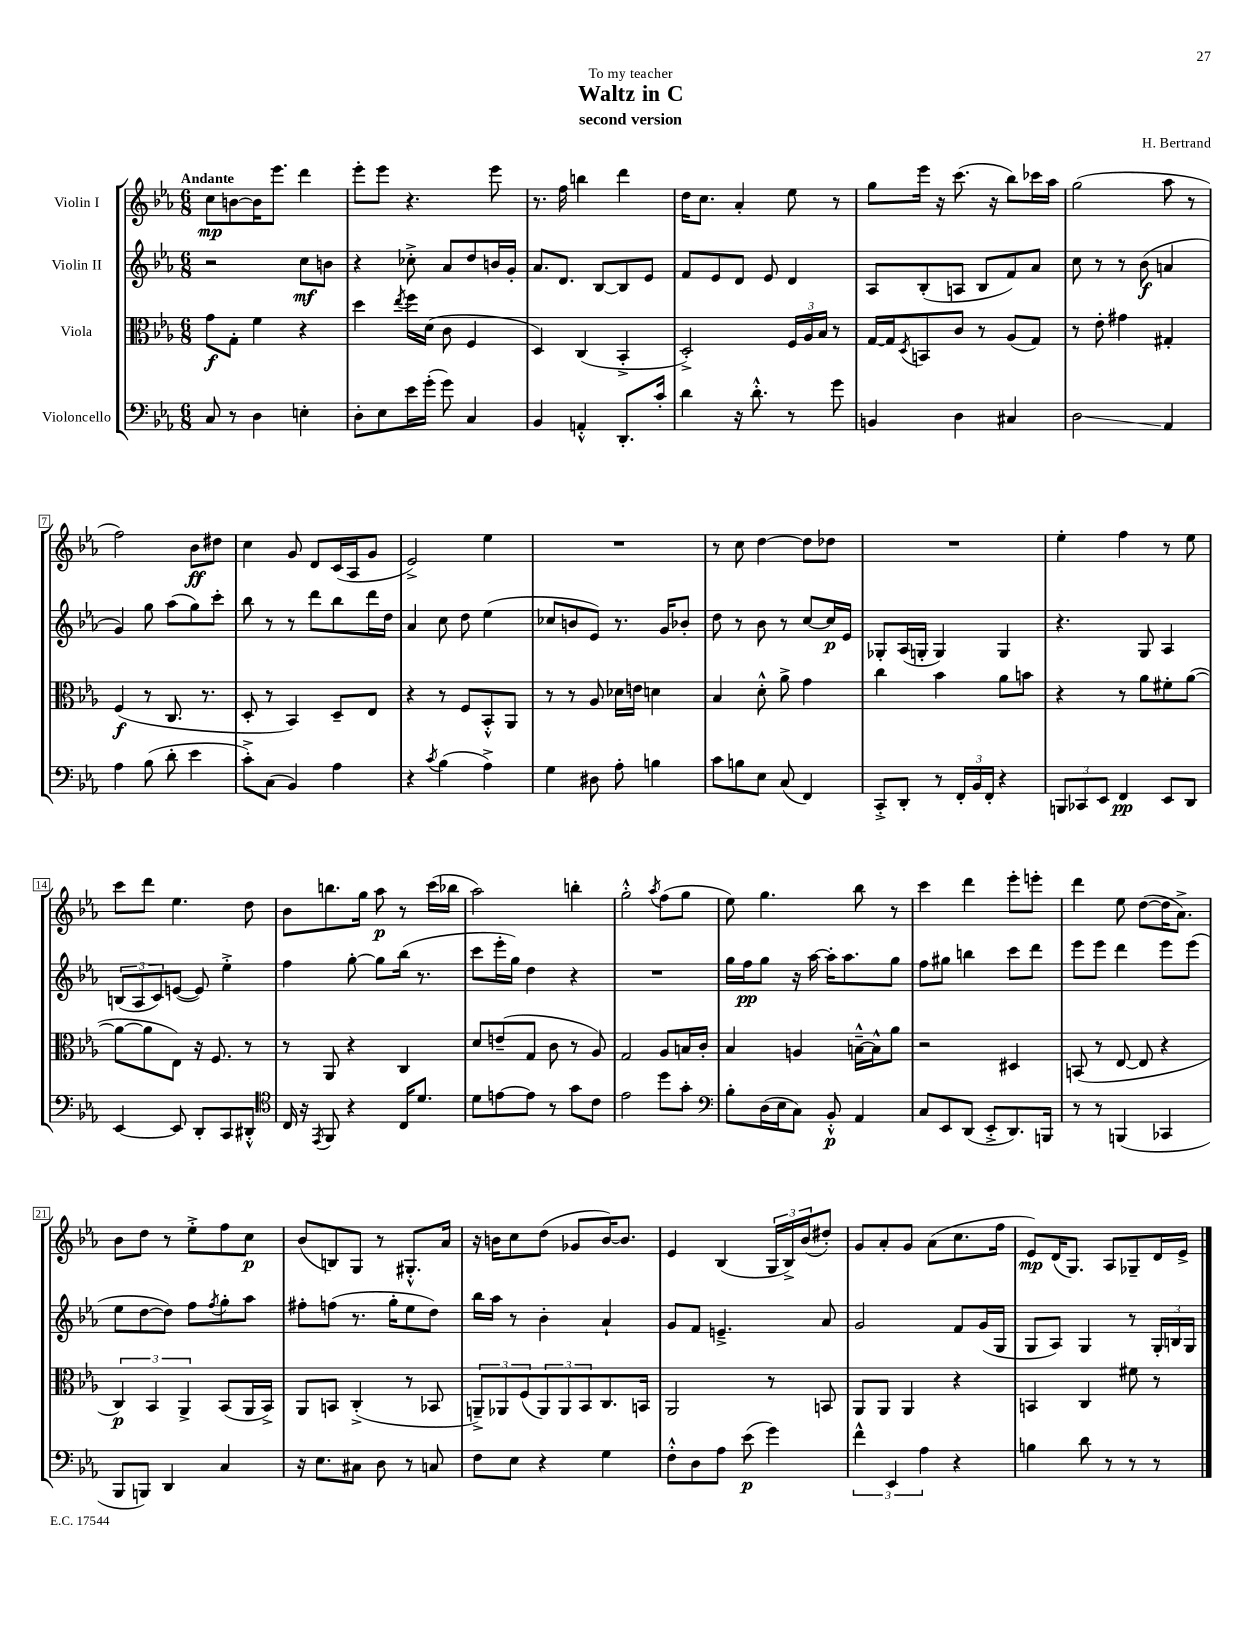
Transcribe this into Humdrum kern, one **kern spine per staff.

**kern	**kern	**kern	**kern
*staff4	*staff3	*staff2	*staff1
*clefF4	*clefC3	*clefG2	*clefG2
*k[b-e-a-]	*k[b-e-a-]	*k[b-e-a-]	*k[b-e-a-]
*M6/8	*M6/8	*M6/8	*M6/8
8C	8g	2r	8cc
8r	8G'	.	[8b
4D	4f	.	16b]
.	.	.	8.eee-
4E'	4r	8cc	4ddd
.	.	8b	.
=	=	=	=
8D'	4dd	4r	8eee-'
8E-	.	.	8eee-
.	8qee-	.	.
16e-	16ff	8cc-'^	4.r
(16g'	(16d	.	.
8g)	8c	8a-	.
4C	4F	8dd	.
.	.	16b	8eee-
.	.	16g'	.
=	=	=	=
4BB-	4D)	8.a-	8.r
.	.	8.d	16ff
4AA'^^	(4C	.	4bb
.	.	[8B-	.
8.DD'	4BB-'^	8B-]	4ddd
.	.	8e-	.
16c'	.	.	.
=	=	=	=
4d	2D'^)	8f	16dd
.	.	.	8.cc
.	.	8e-	.
16r	.	8d	4a-'
8.d'^^	.	.	.
.	.	8e-	.
8r	24F	4d	8ee-
.	24A-	.	.
.	24B-	.	.
8g	8r	.	8r
=	=	=	=
4BB	[16G	8A-	8gg
.	16G]	.	.
.	8qD	.	.
.	8BB	(8B-'	16eee-
.	.	.	16r
4D	8c	8A	(8.ccc
.	8r	8B-	.
.	.	.	16r
4C#	(8A-	8f)	8bb-)
.	8G)	8a-	16ccc-
.	.	.	16aa-
=	=	=	=
2D	8r	8cc	(2gg
.	8e-'	8r	.
.	4g#	8r	.
.	.	(8b-	.
4AA-	4G#'	4a	8aa-
.	.	.	8r
=	=	=	=
4A-	(4F	4g)	2ff)
(8B-	8r	8gg	.
8d'	8.C	(8aa-	.
4e-	.	8gg)	8b-
.	8.r	.	.
.	.	8ccc'	8dd#
=	=	=	=
8c'^)	8D'	8bb-	4cc
(8C	8r	8r	.
4BB-)	4BB-)	8r	8g
.	.	8ddd	8d
4A-	8D~	8bb-	(16c
.	.	.	16A-
.	8E-	16ddd	8g
.	.	16dd	.
=	=	=	=
4r	4r	4a-	2e-^)
8qc	.	.	.
(4B-	8r	8cc	.
.	8F	8dd	.
4A-^)	8BB-'^^	(4ee-	4ee-
.	8AA-	.	.
=	=	=	=
4G	8r	8cc-	2.r
.	8r	8b	.
8D#	8A-	8e-)	.
8A-'	16d-	8.r	.
.	16e	.	.
4B	4d	.	.
.	.	16g	.
.	.	8b-'	.
=	=	=	=
8c	4B-	8dd	8r
8B	.	8r	8cc
8E-	8d'^^	8b-	[4dd
(8C	8a-^	8r	.
4FF)	4g	[8cc	8dd]
.	.	16cc]	8dd-
.	.	16e-	.
=	=	=	=
8CC'^	4cc	8G-'	2.r
8DD'	.	(16A-	.
.	.	16G'	.
8r	4b-	4G)	.
24FF'	.	.	.
24BB-	.	.	.
24FF'	.	.	.
4r	8a-	4G	.
.	8b	.	.
=	=	=	=
12BBB	4r	4.r	4ee-'
12CC-	.	.	.
12EE-	.	.	.
4FF	8r	.	4ff
.	8a-	8G	.
8EE-	8f#'	4A-	8r
8DD	([8a-	.	8ee-
=	=	=	=
[4EE-	8a-_	(12B	8ccc
.	.	12A-	.
.	8a-]	.	8ddd
.	.	12c)	.
8EE-]	8E-)	([8e	4.ee-
8DD'	16r	8e])	.
.	8.F	.	.
8CC	.	4ee-'^	.
8DD#'^^	8r	.	8dd
=	=	=	=
*clefC4	*	*	*
16C	8r	4ff	8b-
16r	.	.	.
8qEE-	.	.	.
8FF	8AA-	.	8.bb
4r	4r	[8gg'	.
.	.	.	16gg
.	.	8gg]	8aa-
16C	4C	(16bb-	8r
8.d	.	8.r	.
.	.	.	(16ccc
.	.	.	16bb-
=	=	=	=
8d	8d	8ccc	2aa-)
[8e	(8e~	16eee-'	.
.	.	16gg)	.
8e]	8G	4dd	.
8r	8c	.	.
8g	8r	4r	4bb'
8c	8A-)	.	.
=	=	=	=
2e-	2G	2.r	2gg'^^
.	.	.	8qaa-
8dd	8A-	.	(8ff
8g'	16B	.	8gg
.	16c'	.	.
=	=	=	=
*clefF4	*	*	*
8B-'	4B-	16gg	8ee-)
.	.	16ff	.
(16D	.	8gg	4.gg
16E-	.	.	.
8C)	4A	16r	.
.	.	[16aa-	.
8BB-'^^	.	16aa-']	.
.	.	8.aa-	.
4AA-	[16B~^^	.	8bb-
.	16B^^]	.	.
.	8a-	8gg	8r
=	=	=	=
8C	2r	8ff	4ccc
8EE-	.	8gg#	.
(8DD	.	4bb	4ddd
8EE-'^	.	.	.
8.DD)	4D#	8ccc	8eee-'
.	.	8ddd	8eee'
16BBB	.	.	.
=	=	=	=
8r	(8BB	8eee-	4ddd
8r	8r	8eee-	.
(4BBB	[8E-	4ddd	8ee-
.	8E-]	.	([8dd
4CC-	4r	8eee-	16dd]
.	.	.	8.a-^)
.	.	(8eee-	.
=	=	=	=
8BBB-	6C)	8ee-	8b-
8BBB)	.	[8dd	8dd
.	6BB-	.	.
4DD	.	8dd])	8r
.	6AA-^	.	.
.	.	8ff	8ee-'^
.	.	8qff	.
4C	(8BB-	8gg'	8ff
.	16AA-	8aa-	8cc
.	16BB-^)	.	.
=	=	=	=
16r	8AA-	8ff#'	(8b-
8.E-	.	.	.
.	8BB	(8ff	8B)
8C#	(4C'^	8.r	8G
8D	.	.	8r
.	.	16gg'	.
8r	8r	8ee-	8.G#'^^
8C	8BB-	8dd)	.
.	.	.	16a-
=	=	=	=
8F	12AA~^)	16bb-	16r
.	.	16aa-	16b
.	12AA-	.	.
8E-	.	8r	8cc
.	(12F	.	.
4r	12AA-)	4b-'	(8dd
.	12AA-	.	.
.	.	.	8g-
.	12BB-	.	.
4G	8.C	4a-`	[16b)
.	.	.	8.b]
.	16BB	.	.
=	=	=	=
8F'^^	2AA-	8g	4e-
8D	.	8f	.
8A-	.	4.e~^	(4B-
(8e-	.	.	.
4g)	8r	.	24G
.	.	.	24B-^)
.	.	.	(24b-
.	8BB	8a-	8dd#')
=	=	=	=
6f^^	8AA-	2g	8g
.	8AA-	.	8a-'
6EE-	.	.	.
.	4AA-	.	8g
6A-	.	.	.
.	.	.	(8a-
4r	4r	8f	8.cc
.	.	(16g	.
.	.	16G	16ff
=	=	=	=
4B	4BB	8G	8e-)
.	.	8A-)	(16d
.	.	.	8.G)
8d	4C	4G	.
8r	.	.	8A-
8r	8f#	8r	8G-~
8r	8r	24G'	16d
.	.	24B	.
.	.	.	16e-^
.	.	24G	.
==	==	==	==
*-	*-	*-	*-
